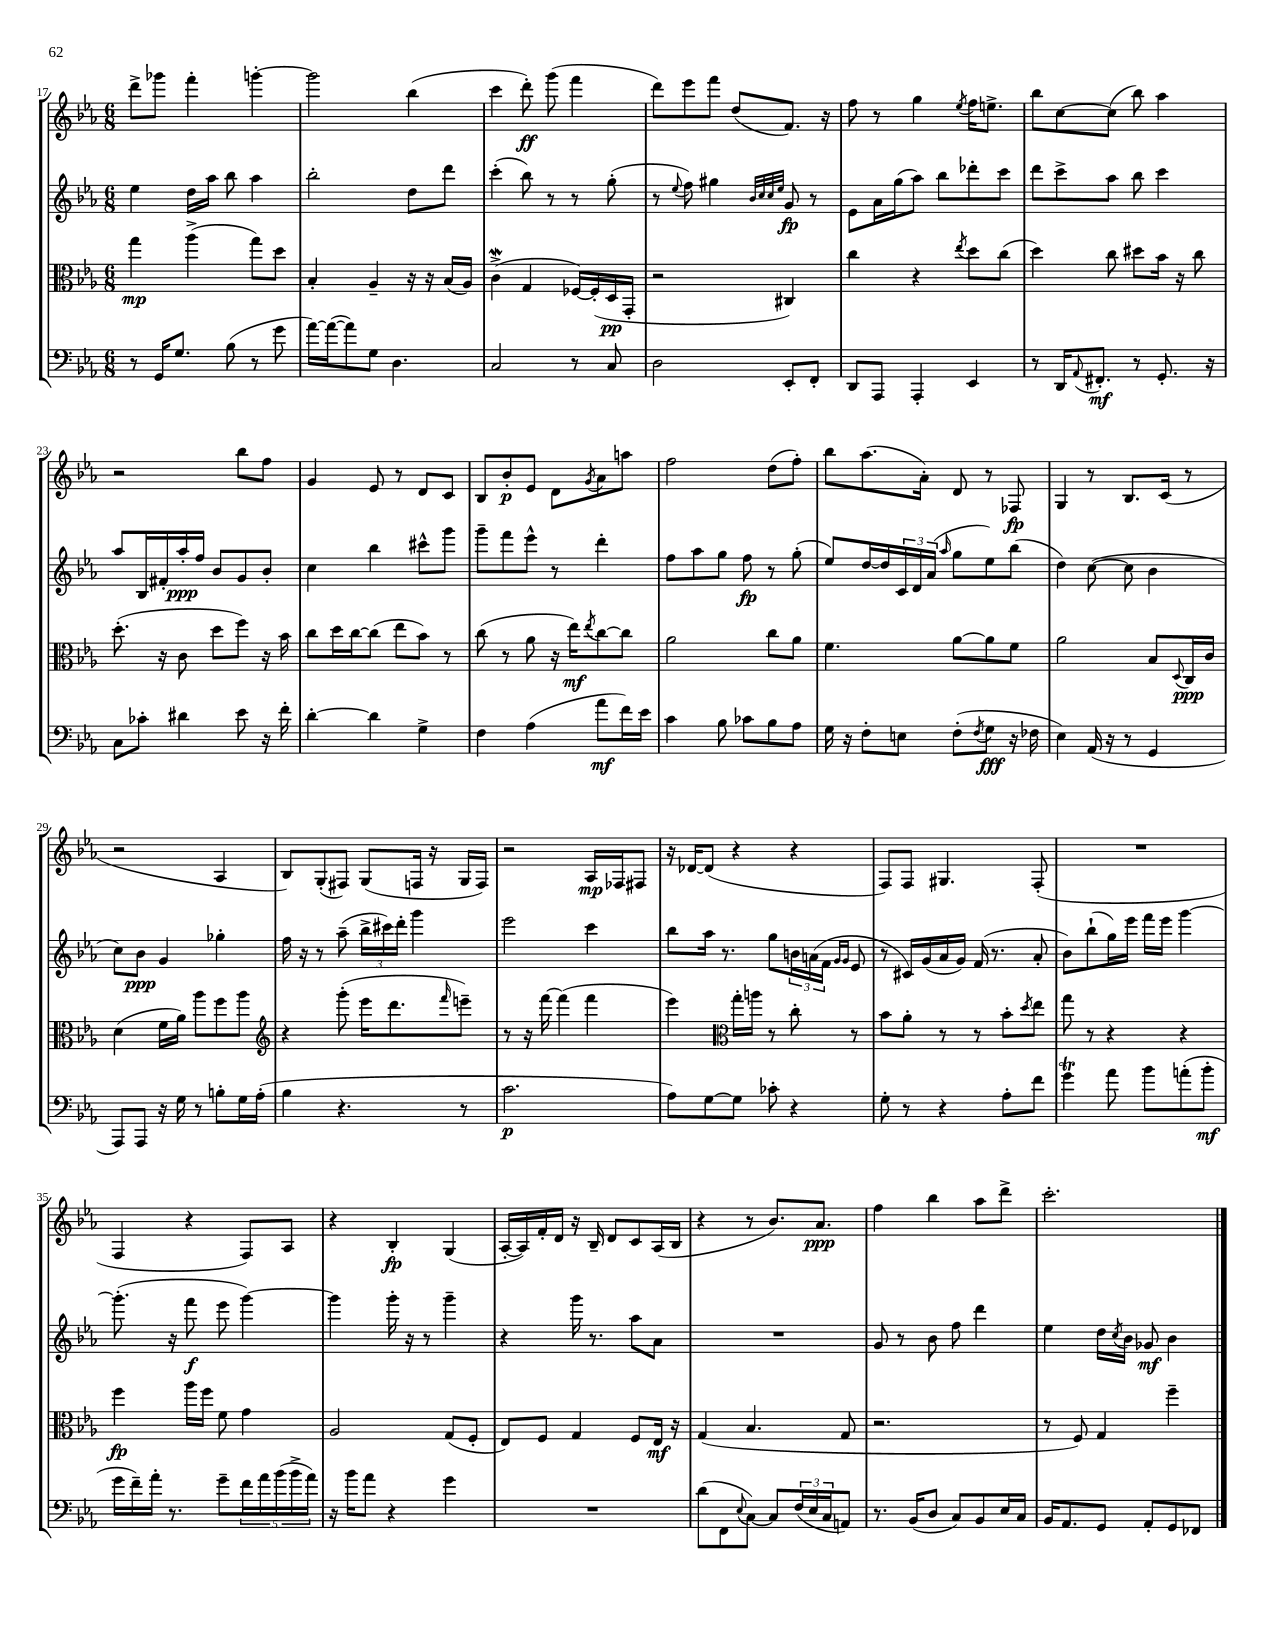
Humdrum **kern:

**kern	**dynam	**kern	**dynam	**kern	**dynam	**kern	**dynam
*part4	*part4	*part3	*part3	*part2	*part2	*part1	*part1
*staff4	*staff4	*staff3	*staff3	*staff2	*staff2	*staff1	*staff1
*clefF4	*	*clefC3	*	*clefG2	*	*clefG2	*
*k[b-e-a-]	*	*k[b-e-a-]	*	*k[b-e-a-]	*	*k[b-e-a-]	*
*M6/8	*	*M6/8	*	*M6/8	*	*M6/8	*
=17	=17	=17	=17	=17	=17	=17	=17
8r	.	4gg\	mp	4ee-\	.	8ddd^\L	.
16GG/KL	.	.	.	.	.	8ggg-X\J	.
8.G/J	.	.	.	.	.	.	.
.	.	(4aa-^\	.	16dd\LL	.	4fff'\	.
.	.	.	.	16aa-\JJ	.	.	.
(8B-\	.	.	.	8bb-\	.	.	.
8r	.	8gg\L)	.	4aa-\	.	[4gggn'\	.
8g\	.	8dd\J	.	.	.	.	.
=18	=18	=18	=18	=18	=18	=18	=18
[16a-\LL)	.	4B-'/	.	2bb-'\	.	2ggg\]	.
(16a-\J_	.	.	.	.	.	.	.
8a-\])	.	.	.	.	.	.	.
8G\J	.	4A-~/	.	.	.	.	.
4.D\	.	.	.	.	.	.	.
.	.	16r	.	8dd\L	.	(4bb-\	.
.	.	16r	.	.	.	.	.
.	.	(16B-/LL	.	8ddd\J	.	.	.
.	.	16A-/JJ)	.	.	.	.	.
=19	=19	=19	=19	=19	=19	=19	=19
2C/	.	(4cW^\	.	(4ccc'\	.	4ccc\	.
.	.	4G/	.	8bb-\)	.	8ddd'\)	ff
.	.	.	.	8r	.	(8ggg\	.
8r	.	[16F-X/LL)	.	8r	.	4fff\	.
.	.	(16F-'/]	.	.	.	.	.
8C/	.	16D/	pp	(8gg'\	.	.	.
.	.	16GG'/JJ	.	.	.	.	.
=20	=20	=20	=20	=20	=20	=20	=20
2D\	.	2r	.	8r	.	8ddd\L)	.
.	.	.	.	8qqee-/	.	.	.
.	.	.	.	8ff\)	.	8eee-\	.
.	.	.	.	4gg#X\	.	8fff\J	.
.	.	.	.	.	.	(8dd/L	.
.	.	.	.	32qqb-/LLL	.	.	.
.	.	.	.	32qqcc/	.	.	.
.	.	.	.	32qqcc/	.	.	.
.	.	.	.	32qqee-/JJJ	.	.	.
8EE-'/L	.	4C#X/)	.	8g/	fp	8.f/J)	.
8FF'/J	.	.	.	8r	.	.	.
.	.	.	.	.	.	16r	.
=21	=21	=21	=21	=21	=21	=21	=21
8DD/L	.	4cc\	.	8e-\L	.	8ff\	.
8AAA-/J	.	.	.	16a-\L	.	8r	.
.	.	.	.	(16gg\J	.	.	.
4AAA-'/	.	4r	.	8aa-\J)	.	4gg\	.
.	.	.	.	8bb-\L	.	.	.
.	.	8qee-/	.	.	.	8qee-/	.
4EE-/	.	8dd\L	.	8ddd-X'\	.	16ff\KL	.
.	.	.	.	.	.	8.een^\J	.
.	.	(8cc\J	.	8ccc\J	.	.	.
=22	=22	=22	=22	=22	=22	=22	=22
8r	.	4dd\)	.	8ddd\L	.	8bb-\L	.
16DD/KL	.	.	.	8ccc^\	.	[8cc\	.
8qqAA-/	.	.	.	.	.	.	.
8.FF#X'/J	mf	.	.	.	.	.	.
.	.	8cc\	.	8aa-\J	.	(8cc\J]	.
8r	.	8dd#X\L	.	8bb-\	.	8bb-\)	.
8.GG'/	.	16b-\Jk	.	4ccc\	.	4aa-\	.
.	.	16r	.	.	.	.	.
.	.	8cc\	.	.	.	.	.
16r	.	.	.	.	.	.	.
!!LO:LB:g=z
=23	=23	=23	=23	=23	=23	=23	=23
8C\L	.	(8.dd'\	.	8aa-/L	.	2r	.
8c-X'\J	.	.	.	16B-/L	.	.	.
.	.	16r	.	16f#X'/	.	.	.
4d#X\	.	8c\	.	16aa-'/	ppp	.	.
.	.	.	.	16ff/JJ	.	.	.
.	.	8dd\L	.	8b-/L	.	.	.
8e-\	.	8ff\J)	.	8g/	.	8bb-\L	.
16r	.	16r	.	8b-'/J	.	8ff\J	.
16f'\	.	16b-\	.	.	.	.	.
=24	=24	=24	=24	=24	=24	=24	=24
[4d'\	.	8cc\L	.	4cc\	.	4g/	.
.	.	16dd\L	.	.	.	.	.
.	.	[16cc\J	.	.	.	.	.
4d\]	.	(8cc\J]	.	4bb-\	.	8e-/	.
.	.	8ee-\L	.	.	.	8r	.
4G^\	.	8b-\J)	.	8ccc#X^^\L	.	8d/L	.
.	.	8r	.	8ggg\J	.	8c/J	.
=25	=25	=25	=25	=25	=25	=25	=25
4F\	.	(8cc\	.	8ggg~\L	.	8B-/L	.
.	.	8r	.	8fff\	.	8b-'/	p
(4A-\	.	8a-\	.	8eee-^^\J	.	8e-/J	.
.	.	16r	.	8r	.	8d\L	.
.	.	16ee-\KL)	mf	.	.	.	.
.	.	8qee-/	.	.	.	8qg/	.
8a-\L	mf	[8cc\	.	4ddd'\	.	8a-\	.
16f\L)	.	8cc\J]	.	.	.	8aan\J	.
16e-\JJ	.	.	.	.	.	.	.
=26	=26	=26	=26	=26	=26	=26	=26
4c\	.	2a-\	.	8ff\L	.	2ff\	.
.	.	.	.	8aa-\	.	.	.
8B-\	.	.	.	8gg\J	.	.	.
8c-X\L	.	.	.	8ff\	fp	.	.
8B-\	.	8cc\L	.	8r	.	(8dd\L	.
8A-\J	.	8a-\J	.	(8gg'\	.	8ff'\J)	.
=27	=27	=27	=27	=27	=27	=27	=27
16G\	.	4.f\	.	8ee-/L)	.	8bb-\L	.
16r	.	.	.	.	.	.	.
8F'\L	.	.	.	[16dd/L	.	(8.aa-\	.
.	.	.	.	16dd/]	.	.	.
8En\J	.	.	.	24c/	.	.	.
.	.	.	.	24d/	.	.	.
.	.	.	.	.	.	16a-'\Jk)	.
.	.	.	.	(24a-/JJ	.	.	.
.	.	.	.	16qqaa-/	.	.	.
(8F'\L	.	[8a-\L	.	8gg\L	.	8d/	.
8qF/	.	.	.	.	.	.	.
8G\J	fff	8a-\]	.	8ee-\)	.	8r	.
16r	.	8f\J	.	(8bb-\J	.	8F-X/	fp
16F-X\	.	.	.	.	.	.	.
=28	=28	=28	=28	=28	=28	=28	=28
4E-\)	.	2a-\	.	4dd\)	.	4G/	.
(16AA-/	.	.	.	([8cc\	.	8r	.
16r	.	.	.	.	.	.	.
8r	.	.	.	8cc\]	.	8.B-/L	.
4GG/	.	8B-/L	.	4b-\	.	.	.
.	.	.	.	.	.	(16c/Jk	.
.	.	8qqD/	.	.	.	.	.
.	.	16C/L	ppp	.	.	8r	.
.	.	16c/JJ	.	.	.	.	.
!!LO:LB:g=z
=29	=29	=29	=29	=29	=29	=29	=29
8AAA-/L)	.	(4d\	.	8cc\L)	.	2r	.
8AAA-/J	.	.	.	8b-\J	ppp	.	.
16r	.	16f\LL	.	4g/	.	.	.
16G\	.	16a-\JJ)	.	.	.	.	.
8r	.	8aa-\L	.	.	.	.	.
8Bn'\L	.	8ff\	.	4gg-X'\	.	4A-/	.
16G\L	.	8aa-\J	.	.	.	.	.
(16A-'\JJ	.	.	.	.	.	.	.
=30	=30	=30	=30	=30	=30	=30	=30
*	*	*clefG2	*	*	*	*	*
4B-\	.	4r	.	16ff\	.	8B-/L)	.
.	.	.	.	16r	.	.	.
.	.	.	.	8r	.	(8G'/	.
4.r	.	(8ggg'\	.	(8aa-~\	.	8F#X/J)	.
.	.	16eee-\KL	.	24bb-^\LL	.	(8G/L	.
.	.	.	.	24ccc#X\)	.	.	.
.	.	8.ddd\	.	.	.	.	.
.	.	.	.	24ddd'\JJ	.	.	.
.	.	.	.	4ggg\	.	16Fn/Jk	.
.	.	.	.	.	.	16r	.
.	.	16qqfff/	.	.	.	.	.
8r	.	8eeen~\J)	.	.	.	16G/LL	.
.	.	.	.	.	.	16F/JJ)	.
=31	=31	=31	=31	=31	=31	=31	=31
2.c\	p	8r	.	2eee-\	.	2r	.
.	.	16r	.	.	.	.	.
.	.	[16fff\	.	.	.	.	.
.	.	(4fff\]	.	.	.	.	.
.	.	4fff\	.	4ccc\	.	16A-/LL	mp
.	.	.	.	.	.	16F-X/J	.
.	.	.	.	.	.	8F#X/J	.
=32	=32	=32	=32	=32	=32	=32	=32
8A-\L)	.	4eee-\)	.	8bb-\L	.	16r	.
.	.	.	.	.	.	[16d-X/KL	.
[8G\	.	.	.	16aa-\Jk	.	(8d-/J]	.
.	.	.	.	8.r	.	.	.
*	*	*clefC3	*	*	*	*	*
8G\J]	.	16gg'\LL	.	.	.	4r	.
.	.	16aan\JJ	.	.	.	.	.
8c-X'\	.	8r	.	8gg\L	.	.	.
4r	.	8cc'\	.	24bn\L	.	4r	.
.	.	.	.	(24an\	.	.	.
.	.	.	.	24f\JJ	.	.	.
.	.	.	.	16qqg/LL	.	.	.
.	.	.	.	16qqg/JJ	.	.	.
.	.	8r	.	8e-/	.	.	.
=33	=33	=33	=33	=33	=33	=33	=33
8G'\	.	8b-\L	.	8r	.	8F/L)	.
8r	.	8a-'\J	.	16c#X/LL)	.	8F/J	.
.	.	.	.	(16g/	.	.	.
4r	.	8r	.	16a-/	.	4.G#X/	.
.	.	.	.	16g/JJ)	.	.	.
.	.	8r	.	(16f/	.	.	.
.	.	.	.	8.r	.	.	.
8A-'\L	.	8b-'\L	.	.	.	.	.
.	.	8qdd/	.	.	.	.	.
8f\J	.	8ee-\J	.	8a-'/	.	(8F'/	.
=34	=34	=34	=34	=34	=34	=34	=34
4gt\	.	8gg\	.	8b-\L)	.	2.r	.
.	.	8r	.	(8bb-`\	.	.	.
8a-\	.	4r	.	16gg\L)	.	.	.
.	.	.	.	16eee-\JJ	.	.	.
8b-\L	.	.	.	16fff\LL	.	.	.
.	.	.	.	16eee-\JJ	.	.	.
(8an'\	.	4r	.	[4ggg\	.	.	.
8b-'\J	mf	.	.	.	.	.	.
!!LO:LB:g=z
=35	=35	=35	=35	=35	=35	=35	=35
16g\LL	.	4ff\	fp	(8.ggg'\]	.	4F/	.
16f~\)	.	.	.	.	.	.	.
16a-'\JJ	.	.	.	.	.	.	.
8.r	.	.	.	16r	.	.	.
.	.	16aa-\LL	.	8fff\	f	4r	.
.	.	16ff\JJ	.	.	.	.	.
8g~\L	.	8f\	.	8eee-\	.	.	.
20f\L	.	4g\	.	[4ggg\)	.	8F/L)	.
20a-\	.	.	.	.	.	.	.
(20b-\	.	.	.	.	.	.	.
.	.	.	.	.	.	8A-/J	.
20b-^\	.	.	.	.	.	.	.
20a-\JJ)	.	.	.	.	.	.	.
=36	=36	=36	=36	=36	=36	=36	=36
16r	.	2A-/	.	4ggg\]	.	4r	.
16b-\KL	.	.	.	.	.	.	.
8a-\J	.	.	.	.	.	.	.
4r	.	.	.	16ggg'\	.	4B-'/	fp
.	.	.	.	16r	.	.	.
.	.	.	.	8r	.	.	.
4g\	.	(8G/L	.	4ggg~\	.	(4G/	.
.	.	8F'/J	.	.	.	.	.
=37	=37	=37	=37	=37	=37	=37	=37
2.r	.	8E-/L)	.	4r	.	[16A-'/LL	.
.	.	.	.	.	.	16A-/])	.
.	.	8F/J	.	.	.	16f'/	.
.	.	.	.	.	.	16d/JJ	.
.	.	4G/	.	16ggg\	.	16r	.
.	.	.	.	8.r	.	16B-~/	.
.	.	.	.	.	.	8d/L	.
.	.	8F/L	.	8aa-\L	.	8c/	.
.	.	16E-/Jk	mf	8a-\J	.	(16A-/L	.
.	.	16r	.	.	.	16B-/JJ	.
=38	=38	=38	=38	=38	=38	=38	=38
(8d\L	.	(4G/	.	2.r	.	4r	.
8FF\	.	.	.	.	.	.	.
8qqE-/	.	.	.	.	.	.	.
[8C\J)	.	4.B-/	.	.	.	8r	.
8C/L]	.	.	.	.	.	8.b-/L)	.
(24F/L	.	.	.	.	.	.	.
24E-/	.	.	.	.	.	.	.
.	.	.	.	.	.	8.a-/J	ppp
24C/J	.	.	.	.	.	.	.
8AAn/J)	.	8G/	.	.	.	.	.
=39	=39	=39	=39	=39	=39	=39	=39
8.r	.	2.r	.	8g/	.	4ff\	.
.	.	.	.	8r	.	.	.
(16BB-/KL	.	.	.	.	.	.	.
8D/J	.	.	.	8b-\	.	4bb-\	.
8C/L)	.	.	.	8ff\	.	.	.
8BB-/	.	.	.	4ddd\	.	8aa-\L	.
16E-/L	.	.	.	.	.	8ddd^\J	.
16C/JJ	.	.	.	.	.	.	.
=40	=40	=40	=40	=40	=40	=40	=40
16BB-/KL	.	8r	.	4ee-\	.	2.ccc'\	.
8.AA-/	.	.	.	.	.	.	.
.	.	8F/)	.	.	.	.	.
8GG/J	.	4G/	.	16dd\LL	.	.	.
.	.	.	.	8qcc/	.	.	.
.	.	.	.	16b-\JJ	.	.	.
8AA-'/L	.	.	.	8g-X/	mf	.	.
8GG/	.	4ff~\	.	4b-\	.	.	.
8FF-X/J	.	.	.	.	.	.	.
==	==	==	==	==	==	==	==
*-	*-	*-	*-	*-	*-	*-	*-
